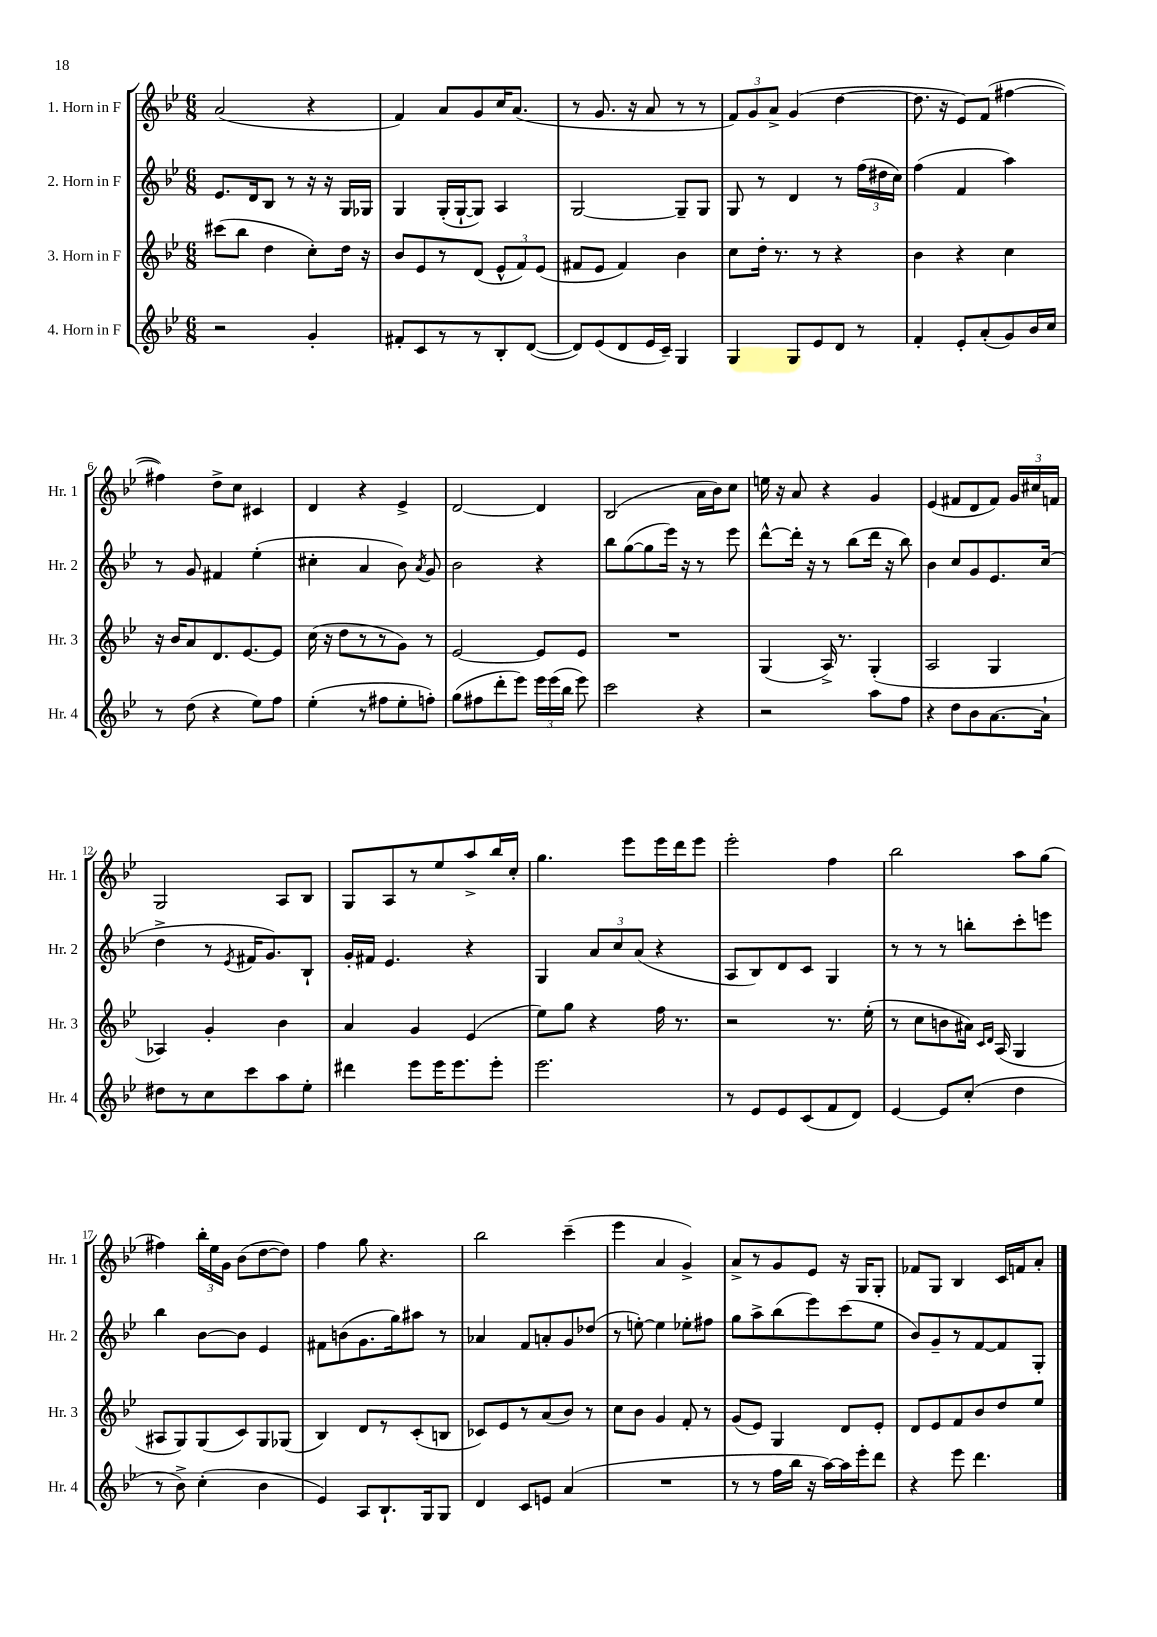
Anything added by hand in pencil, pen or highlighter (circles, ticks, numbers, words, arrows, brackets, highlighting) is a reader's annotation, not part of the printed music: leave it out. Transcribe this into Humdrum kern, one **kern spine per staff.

**kern	**kern	**kern	**kern
*part4	*part3	*part2	*part1
*staff4	*staff3	*staff2	*staff1
*I"4. Horn in F	*I"3. Horn in F	*I"2. Horn in F	*I"1. Horn in F
*I'Hr. 4	*I'Hr. 3	*I'Hr. 2	*I'Hr. 1
*clefG2	*clefG2	*clefG2	*clefG2
*k[b-e-]	*k[b-e-]	*k[b-e-]	*k[b-e-]
*M6/8	*M6/8	*M6/8	*M6/8
=1	=1	=1	=1
2r	(8ccc#X\L	8.e-/L	(2a/
.	8bb-\J	.	.
.	.	16d/k	.
.	4dd\	8B-/J	.
.	.	8r	.
4g'/	8cc'\L)	16r	4r
.	.	16r	.
.	16dd\Jk	16G/LL	.
.	16r	16G-X/JJ	.
=2	=2	=2	=2
8f#X'/L	8b-/L	4G/	4f/)
8c/	8e-/	.	.
8r	8r	(16G'/LL	8a/L
.	.	[16G`/J	.
8r	(8d/J	8G/J])	8g/
8B-'/	12e-^^/L	4A/	16cc/K
.	.	.	(8.a/J
.	12f/)	.	.
([8d/J	.	.	.
.	(12e-/J	.	.
=3	=3	=3	=3
8d/L])	8f#X/L	[2G/	8r
(8e-/	8e-/J	.	8.g/
8d/	4f#/)	.	.
.	.	.	16r
16e-/L	.	.	8a/
16c~/JJ)	.	.	.
4G/	4b-\	8G~/L]	8r
.	.	8G/J	8r
=4	=4	=4	=4
4G/	8cc\L	8G/	12f/L)
.	.	.	12g/
.	16dd'\Jk	8r	.
.	.	.	12a^/J
.	8.r	.	.
8G/L	.	4d/	(4g/
8e-/	8r	.	.
8d/J	4r	8r	[4dd\
8r	.	(24ff\LL	.
.	.	24dd#X\	.
.	.	24cc\JJ)	.
=5	=5	=5	=5
4f'/	4b-\	(4ff\	8.dd\]
.	.	.	16r
8e-'/L	4r	4f/	8e-/L)
(8a'/	.	.	(8f/J
8g/)	4cc\	4aa\)	[4ff#X\
16b-/L	.	.	.
16cc/JJ	.	.	.
!!LO:LB:g=z
=6	=6	=6	=6
8r	16r	8r	4ff#X\])
.	16b-/KL	.	.
(8dd\	8a/	8g/	.
4r	8.d/	4f#X/	8dd^\L
.	.	.	8cc\J
.	[8.e-/	.	.
8ee-\L)	.	(4ee-'\	4c#X/
8ff\J	8e-/J]	.	.
=7	=7	=7	=7
(4ee-'\	(16cc\	4cc#X'\	4d/
.	16r	.	.
.	8dd\L	.	.
8r	8r	4a/	4r
8ff#X\L	8r	.	.
8ee-'\	8g\J)	8b-\)	4e-^/
.	.	8qa/	.
8ffn'\J)	8r	8g/	.
=8	=8	=8	=8
(8gg\L	[2e-/	2b-\	[2d/
8ff#X\	.	.	.
8ddd'\	.	.	.
8eee-\J)	.	.	.
24eee-\LL	8e-/L]	4r	4d/]
(24eee-\	.	.	.
24bb-\JJ	.	.	.
8eee-\)	8e-/J	.	.
=9	=9	=9	=9
2ccc\	2.r	8bb-\L	(2B-/
.	.	([8gg\	.
.	.	8gg\]	.
.	.	16eee-\Jk)	.
.	.	16r	.
4r	.	8r	16a\LL
.	.	.	16b-\J)
.	.	8eee-\	8cc\J
=10	=10	=10	=10
2r	(4G/	[8ddd^^\L	16een\
.	.	.	16r
.	.	16ddd'\Jk]	8a/
.	.	16r	.
.	16A^/)	8r	4r
.	8.r	.	.
.	.	(8bb-\L	.
8aa\L	(4G'/	16ddd\Jk	4g/
.	.	16r	.
8ff\J	.	8bb-\)	.
=11	=11	=11	=11
4r	2A/	4b-\	(4e-/
8dd\L	.	8cc/L	8f#X/L
8b-\	.	8g/	8d/
[8.a\	4G/	8.e-/	8f#/J)
.	.	.	24g/LL
.	.	.	24cc#X/
16a`\Jk]	.	(16cc/Jk	.
.	.	.	24fn/JJ
!!LO:LB:g=z
=12	=12	=12	=12
8dd#X\L	4A-X/)	4dd^\	2G/
8r	.	.	.
8cc\	4g'/	8r	.
.	.	8qe-/	.
8ccc\	.	16f#X/KL	.
.	.	8.g/)	.
8aa\	4b-\	.	8A/L
8ee-'\J	.	8B-`/J	8B-/J
=13	=13	=13	=13
4ddd#X\	4a/	16g'/LL	8G/L
.	.	16f#X/JJ	.
.	.	4.e-/	8A/
8eee-\L	4g/	.	8r
16eee-\K	.	.	8ee-/
8.eee-\	.	.	.
.	(4e-/	4r	8aa^/
8eee-'\J	.	.	16bb-/L
.	.	.	16cc'/JJ
=14	=14	=14	=14
2.eee-\	8ee-\L)	4G/	4.gg\
.	8gg\J	.	.
.	4r	12a/L	.
.	.	12cc/	.
.	.	.	8eee-\L
.	.	(12a/J	.
.	16ff\	4r	16eee-\L
.	8.r	.	16ddd\J
.	.	.	8eee-\J
=15	=15	=15	=15
8r	2r	8A/L	2eee-'\
8e-/L	.	8B-/)	.
8e-/	.	8d/	.
(8c/	.	8c/J	.
8f/	8.r	4G/	4ff\
8d/J)	.	.	.
.	(16ee-'\	.	.
=16	=16	=16	=16
[4e-/	8r	8r	2bb-\
.	8cc\L	8r	.
8e-/L]	8bn\	8r	.
(8cc'/J	16a#X\Jk)	8bbn'\L	.
.	16qqc/LL	.	.
.	16qqd/JJ	.	.
.	(16A/	.	.
4dd\	4G/	8ccc'\	8aa\L
.	.	8eeen\J	(8gg\J
!!LO:LB:g=z
=17	=17	=17	=17
8r	8A#X/L	4bb-\	4ff#X\)
8b-^\)	8G/)	.	.
(4cc'\	(8G/	[8b-\L	24bb-'\LL
.	.	.	24ee-\
.	.	.	24g\JJ
.	8c/)	8b-\J]	(8b-\L
4b-\	8G/	4e-/	[8dd\
.	(8G-X/J	.	8dd\J])
=18	=18	=18	=18
4e-/)	4B-/)	8f#X\L	4ff\
.	.	(8bn\	.
8A/L	8d/L	8.g\	8gg\
8.B-`/	8r	.	4.r
.	.	16gg\k)	.
.	(8c'/	8aa#X\J	.
16G/k	.	.	.
8G/J	8Bn/J	8r	.
=19	=19	=19	=19
4d/	8c-X/L)	4a-X/	2bb-\
.	8e-/	.	.
8c/L	8r	8f/L	.
8en/J	(8a/	8an'/	.
(4a/	8b-/J)	8g/	(4ccc~\
.	8r	(8dd-X/J	.
=20	=20	=20	=20
2.r	8cc\L	8r	4eee-\
.	8b-\J	[8een'\)	.
.	4g/	4ee\]	4a/
.	8f'/	8ee-X'\L	4g^/)
.	8r	8ff#X\J	.
=21	=21	=21	=21
8r	(8g/L	8gg\L	8a^/L
8r	8e-/J)	8aa^\	8r
16ff\LL	4G/	(8bb-\	8g/
16bb-\JJ	.	.	.
16r	.	8eee-\)	8e-/J
[16aa\LL)	.	.	.
16aa\]	8d/L	(8ccc\	16r
16eee-'\J	.	.	16G/KL
8ddd\J	8e-'/J	8ee-\J	8G'/J
=22	=22	=22	=22
4r	8d/L	8b-/L)	8f-X/L
.	8e-/	8g~/	8G/J
8eee-\	8f/	8r	4B-/
4.ddd\	8b-/	[8f/	.
.	8dd/	8f/]	16c/LL
.	.	.	16fn/J
.	8ee-/J	8G'/J	8a'/J
==	==	==	==
*-	*-	*-	*-
